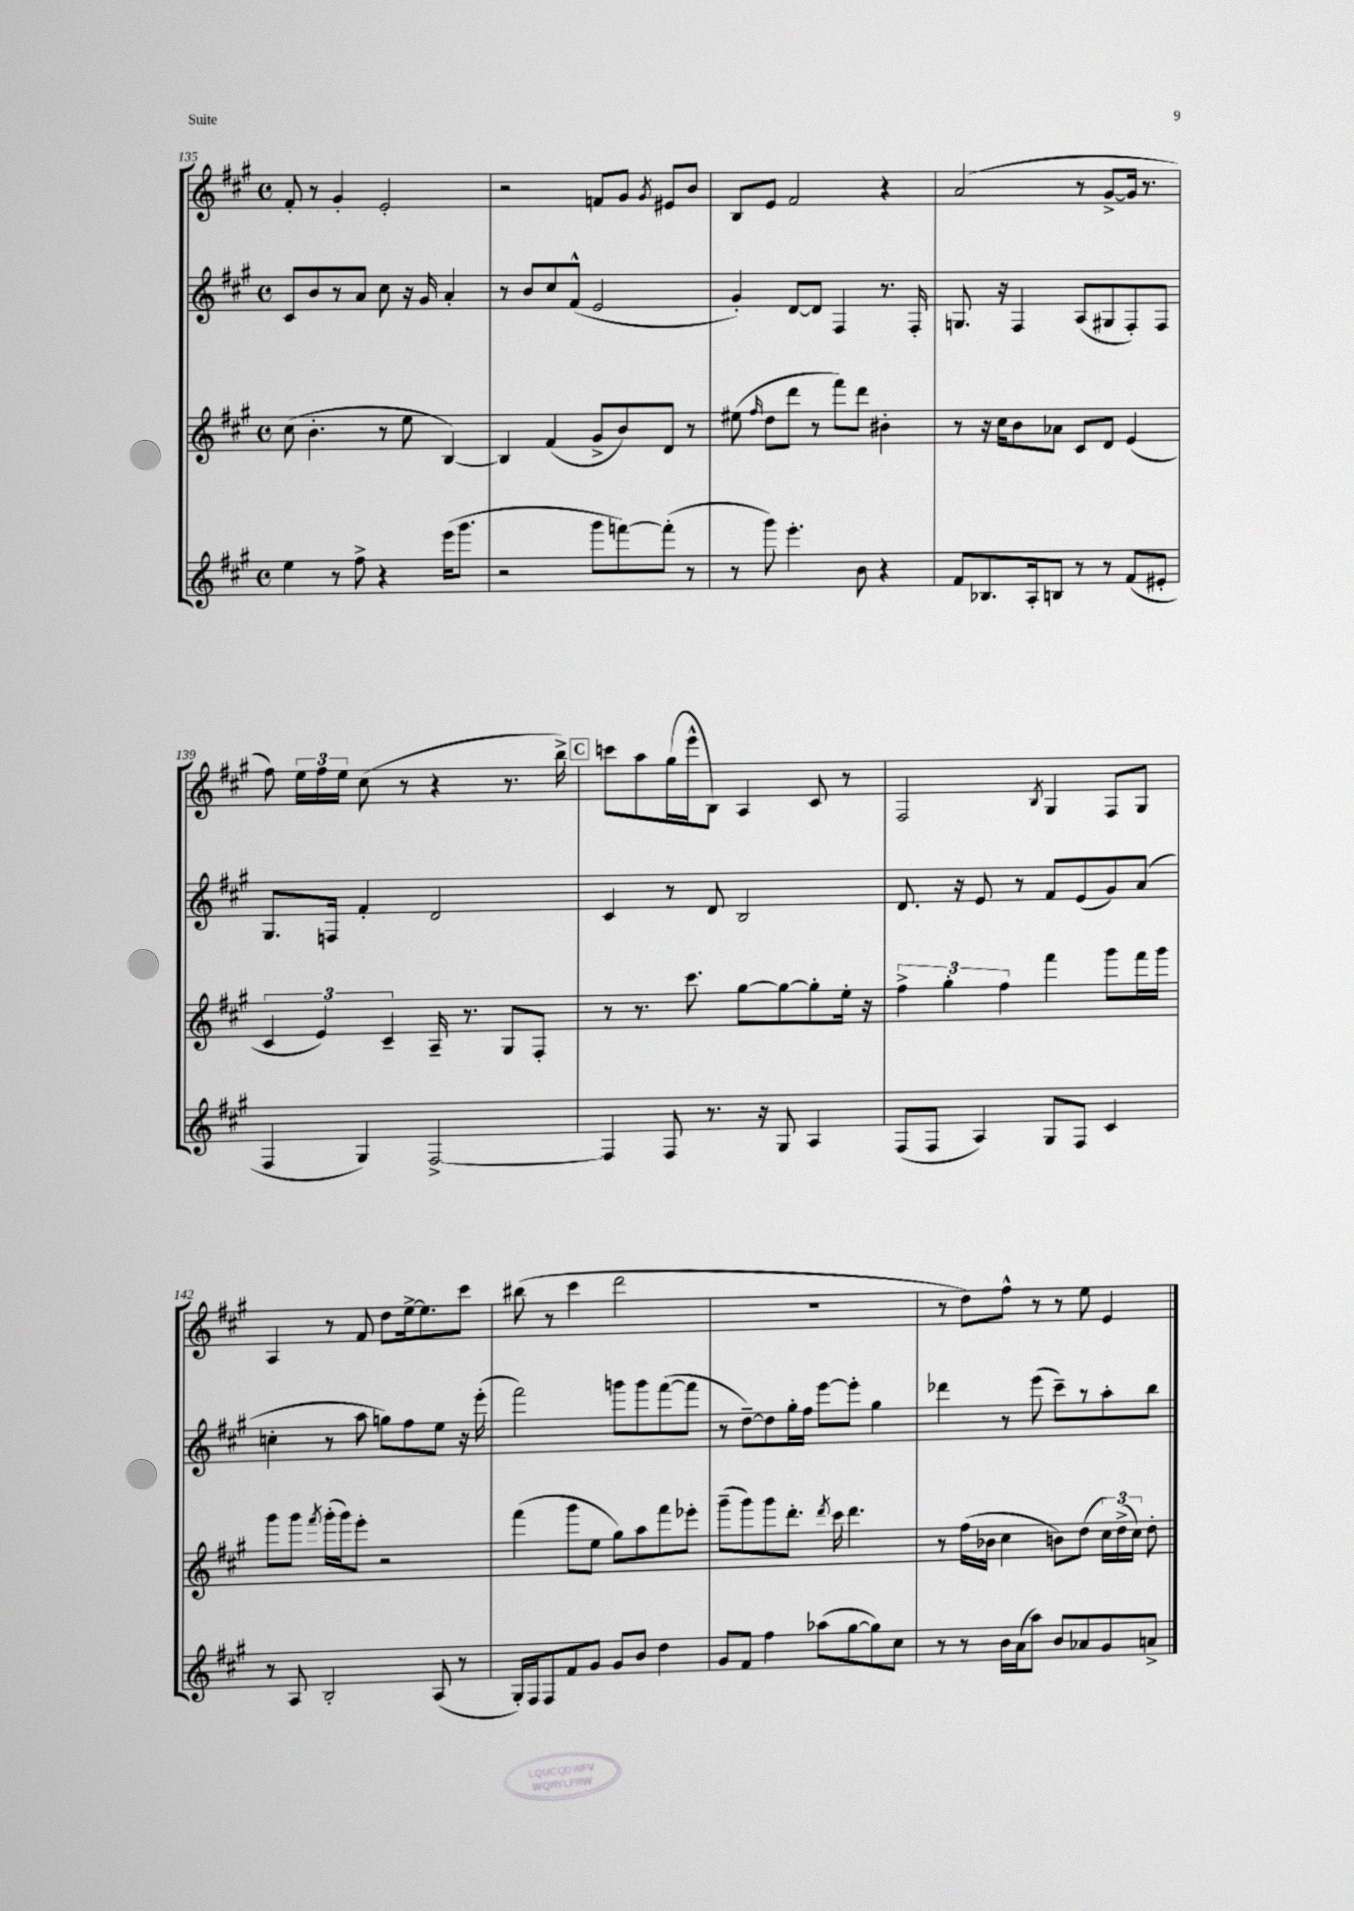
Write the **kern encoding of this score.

**kern	**kern	**kern	**kern
*staff4	*staff3	*staff2	*staff1
*clefG2	*clefG2	*clefG2	*clefG2
*k[f#c#g#]	*k[f#c#g#]	*k[f#c#g#]	*k[f#c#g#]
*M4/4	*M4/4	*M4/4	*M4/4
*met(c)	*met(c)	*met(c)	*met(c)
4ee	(8cc#	8c#	8f#'
.	4.b'	8b	8r
8r	.	8r	4g#'
8ff#^	.	8a	.
4r	8r	8cc#	2e'
.	8ee	16r	.
.	.	16g#	.
(16eee	[4B)	4a'	.
8.ggg#	.	.	.
=	=	=	=
2r	4B]	8r	2r
.	.	8b	.
.	(4f#	8cc#	.
.	.	(8f#^^	.
8ggg#	8g#^	2e	8f
[8fff)	8b)	.	8g#
.	.	.	8qg#
(8fff']	8d	.	8e#
8r	8r	.	8b
=	=	=	=
8r	(8ee#	4g#')	8B
.	16qqff#	.	.
8ggg#)	8dd	.	8e
4.eee'	8ddd	[8d	2f#
.	8r	8d]	.
.	8fff#)	4F#	.
8b	8ddd	.	.
4r	4b#'	8.r	4r
.	.	16F#'	.
=	=	=	=
8f#	8r	8.G	(2a
8.B-	16r	.	.
.	16cc#	16r	.
.	8b	4F#	.
16A'	.	.	.
8B	8a-	.	.
8r	8c#	(8A	8r
8r	8d	8G#	[8g#^
(8f#	(4e	8F#')	16g#]
.	.	.	8.r
8e#'	.	8F#	.
=	=	=	=
4F#	6c#	8.G#	8ff#)
.	.	.	24ee
.	6e)	.	24ff#
.	.	16F	.
.	.	.	24ee
4G#)	.	4f#'	(8cc#
.	6c#~	.	.
.	.	.	8r
[2F#^	16A~	2d	4r
.	8.r	.	.
.	8G#	.	8.r
.	8F#'	.	.
.	.	.	16bb^)
=	=	=	=
4F#]	8r	4c#	8ccc
.	8.r	.	8aa
8F#	.	8r	(16gg#
.	8.ccc#	.	16eee^^
8.r	.	8d	8B)
.	[8gg#	2B	4A
16r	.	.	.
8G#	8gg#_	.	.
4A	8gg#']	.	8c#
.	16ee'	.	8r
.	16r	.	.
=	=	=	=
(8F#	6ff#^	8.d	2F#
8F#	.	.	.
.	6gg#'	.	.
.	.	16r	.
4A)	.	8e	.
.	6ff#	.	.
.	.	8r	.
.	.	.	8qB
8G#	4fff#	8f#	4G#
8F#	.	(8e	.
4c#	8ggg#	8g#)	8F#
.	16fff#	(8a	8G#
.	16ggg#	.	.
=	=	=	=
8r	8ggg#	4cc'	4A
8A	8ggg#	.	.
.	8qfff#	.	.
2B'	(16ggg#'	8r	8r
.	16ggg#)	.	.
.	8eee'	8aa	8f#
.	2r	8gg)	8dd
.	.	8ff#	[16ee^
.	.	.	8.ee]
(8A	.	8ee	.
8r	.	16r	8ccc#
.	.	(16eee'	.
=	=	=	=
16G#')	(4fff#	2fff#)	(8bb#
16F#	.	.	.
8F#	.	.	8r
8f#	8ggg#	.	4ccc#
8g#	8ee	.	.
8g#	8gg#)	8ggg	2ddd
8b	8aa	8ggg	.
4dd	8fff#	([8fff#	.
.	8eee-'	8fff#]	.
=	=	=	=
8g#	(8ggg#~	8r	1r
8f#	8ggg#)	[8dd~)	.
4ff#	8ggg#	8dd]	.
.	8.ddd'	16gg#'	.
.	.	16ff#	.
(8aa-	.	[8eee	.
.	8qddd	.	.
.	16ccc#	.	.
[8gg#	4.ddd	8eee']	.
8gg#])	.	4gg#	.
8cc#	.	.	.
=	=	=	=
8r	8r	4ddd-	8r
8r	(16ff#	.	8dd)
.	16b-	.	.
16b	4cc#	8r	8ff#^^
(16a	.	.	.
8aa)	.	(8eee	8r
8b	8b)	8ccc#~)	8r
8a-	(8dd	8r	8ee
8g#	24cc#)	8aa'	4e
.	(24dd^	.	.
.	24cc#)	.	.
8a^	8dd'	8bb	.
==	==	==	==
*-	*-	*-	*-
